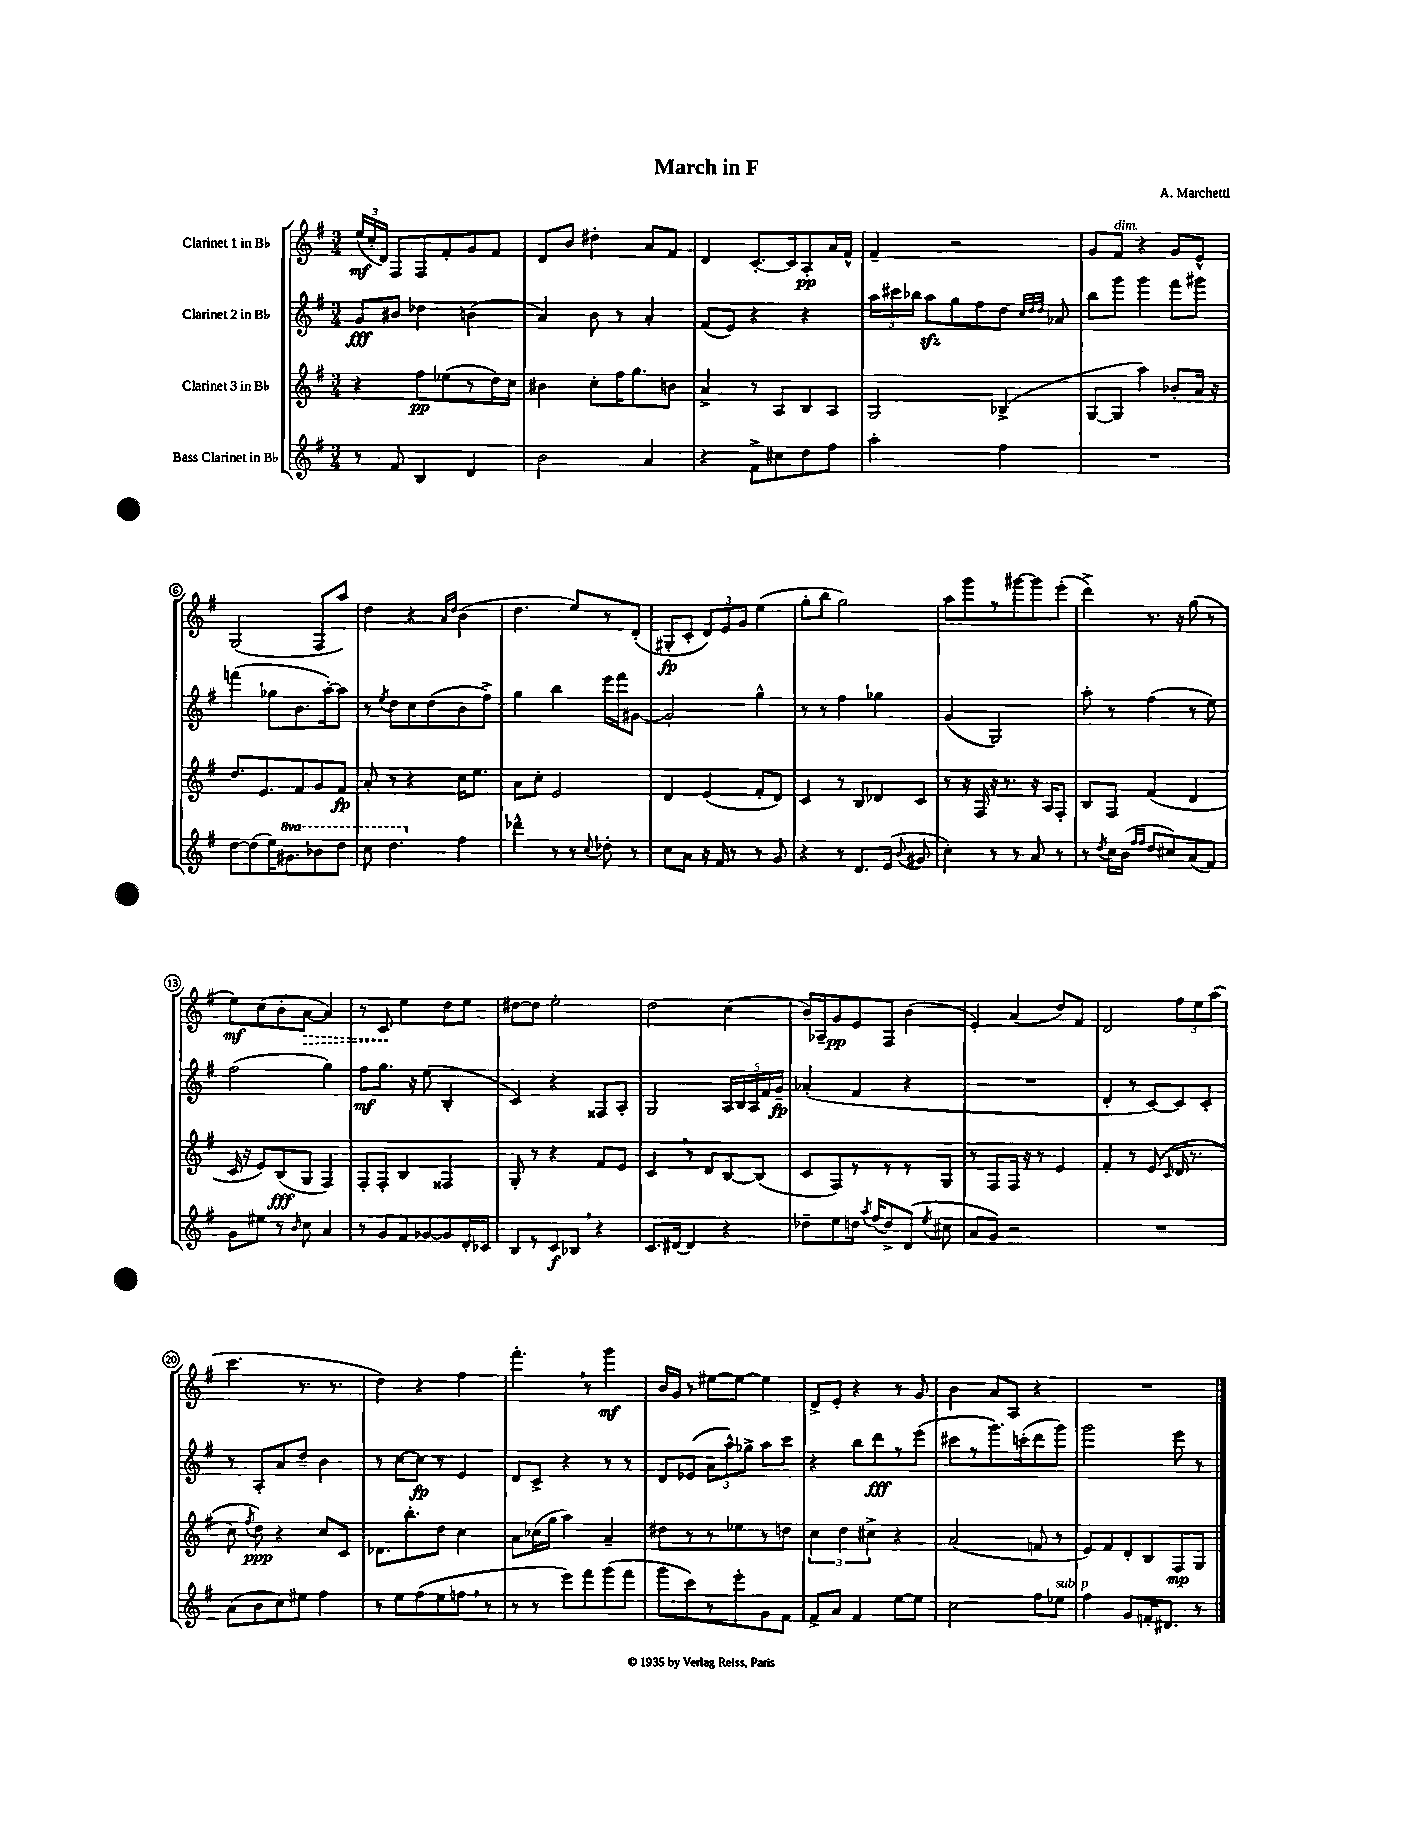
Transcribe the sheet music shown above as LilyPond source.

\header { title = "March in F" composer = "A. Marchetti" }
<<
\new StaffGroup <<
\new Staff = "s0" \with { instrumentName = "Clarinet 1 in Bb" } {
    \clef treble \key g \major \numericTimeSignature \time 3/4
    \autoBeamOff \tuplet 3/2 { e''16[\mf( c''16-. d'16]) } fis8[ fis8 fis'8-. g'8 fis'8] |
    d'8[ b'8] dis''4-. a'8[ fis'8] |
    d'4 c'8.[~-. c'16 a8-.\pp a'16 fis'16]-^ |
    fis'4-- r2 |
    g'8[ fis'8]^\markup { \italic "dim." } r4 g'8[ e'8]-^ |
    g2( fis8[ a''8]) |
    d''4 r4 \grace { a'16[ d''16] } b'4( |
    d''4. e''8[) r8 d'8]-.( |
    gis8[-.\fp c'8]-. \tuplet 3/2 { d'8[) e'8 g'8] } e''4( |
    g''8[-. b''8] g''2) |
    a''8[ g'''8 r8 gis'''8~ gis'''8 e'''8]-.( |
    d'''4->) r8. r16 g''8( r8 |
    e''8[\mf) c''8( b'8-. \once \override Hairpin.style = #'dashed-line a'8]~\> a'4) |
    r8 c'8\! e''4 d''8[ e''8] |
    dis''8[~ dis''8] e''2-. |
    d''2 c''4( |
    b'16[) aes16-- g'8\pp e'8 fis8] b'4( |
    e'4-.) a'4( d''8[) fis'8] |
    d'2 \tuplet 3/2 { fis''8[ e''8 a''8]( } |
    c'''4. r8. r8. |
    d''4) r4 fis''4 |
    fis'''4.-. \breathe r8 g'''4\mf |
    b'16[ g'16] r8 eis''8[~ eis''8]~ eis''4 |
    d'8[-> e'8]-. r4 r8 g'8 |
    b'4 a'8[ a8] r4 |
    R2. \bar "|." |
}
\new Staff = "s1" \with { instrumentName = "Clarinet 2 in Bb" } {
    \clef treble \key g \major \numericTimeSignature \time 3/4
    \autoBeamOff g'8[\fff bis'8] des''4 b'4( |
    a'4) b'8 r8 a'4-. |
    fis'8[( e'8]) r4 r4 |
    \tuplet 3/2 { a''16[ cis'''16 bes''16] } a''8[\sfz g''8 fis''8 d''8] \grace { c''32[ d''32 d''32] } aes'8 |
    b''8[ g'''8] g'''4 fis'''8[ gis'''8] |
    f'''4( ges''8[ b'8. a''16~-.) a''8] |
    r8 \acciaccatura { e''8 } d''8[ c''8 d''8( b'8 fis''8]->) |
    g''4 b''4 e'''16[ fis'''16 gis'8]~ |
    gis'2-. g''4-^ |
    r8 r8 fis''4 ges''4 |
    g'4( g2) |
    a''8-. r8 fis''4( r8 e''8) |
    fis''2( g''4) |
    fis''8[\mf g''8.] r16 e''8( b4-. |
    c'4) r4 fisis8[ a8]-. |
    g2 \tuplet 5/4 { a16[ b16 a16 fis'16 g'16]--\fp } |
    aes'4-.( fis'4 r4 |
    R2. |
    d'4-. r8 c'8[~) c'8 c'8]-. |
    r8 a8[-. a'8 d''8]-- b'4 |
    r8 c''8[~ c''8]\fp r8 e'4 |
    d'8[ c'8]-> r4 r8 r8 |
    d'8[ ees'8]( \tuplet 3/2 { a'8[ a''8-^) ges''8]-> } a''8[ c'''8] |
    r4 b''8[ d'''8\fff r8 e'''8]( |
    cis'''8[ r8 g'''8.) c'''16-.( d'''8 g'''8]) |
    g'''2 e'''8 r8 \bar "|." |
}
\new Staff = "s2" \with { instrumentName = "Clarinet 3 in Bb" } {
    \clef treble \key g \major \numericTimeSignature \time 3/4
    \autoBeamOff r4 fis''8[\pp ees''8( r8 d''16) c''16] |
    bis'4 c''8[-. fis''16 g''8. b'8] |
    a'4-> r8 a8[ b8 a8] |
    g2 bes4->( |
    g8[~ g8] a''4) bes'8[-. a'16] r16 |
    d''8.[ e'8. fis'8 g'8 fis'8]\fp |
    a'8-. r8 r4 c''16[ e''8.] |
    a'8[ c''8]-. e'2 |
    d'4 e'4( fis'8[-. d'8]) |
    c'4 r8 b8[ des'8 c'8] |
    r8 r16 fis16 r16 r8. r16 a16[ fis8]-. |
    b8[ fis8] fis'4( d'4 |
    c'16 r16 e'8[) b8\fff( g8] fis4) |
    fis8[-. fis8]-. b4 fisis4 |
    g8-. r8 r4 fis'8[ e'8] |
    c'4 \breathe r8 d'8[ b8~ b8]( |
    c'8[ fis8) r8 r8 r8 g8] |
    r8 fis8[ fis16] r16 r8 e'4 |
    fis'4-. r8 e'8(\( \grace { c'16 } d'16 r8. |
    c''8) \acciaccatura { fis''8 } d''8\ppp\) r4 c''8[ c'8] |
    des'8.[ b''8.-. d''8] c''4 |
    a'8[ ces''16( g''16] a''4) a'4-- |
    dis''8[ r8 r8 ees''8 r8 d''8] |
    \tuplet 3/2 { c''4 d''4 cis''4-> } r4 |
    a'2( f'8 r8 |
    e'8[) fis'8 d'8-. b8 fis8\mp g8] \bar "|." |
}
\new Staff = "s3" \with { instrumentName = "Bass Clarinet in Bb" } {
    \clef treble \key g \major \numericTimeSignature \time 3/4 \set Staff.ottavationMarkups = #ottavation-simple-ordinals
    \autoBeamOff r8 fis'8 b4 d'4 |
    b'2 a'4 |
    r4 fis'8[-> cis''8 d''8 fis''8] |
    a''2-. fis''4 |
    R2. |
    d''8[~ d''8( e''16) \ottava #1 gis''8. bes''8 d'''8] |
    c'''8 d'''4. \ottava #0 fis''4 |
    des'''4-^ r8 r8 \appoggiatura { c''8 } des''8-. r8 |
    c''8[ a'8] r16 fis'16 r8 r8 g'8 |
    r4 r8 d'8.[ e'16]( \appoggiatura { b'8 } gis'8 |
    c''4-.) r8 r8 a'8 r8 |
    r8 \acciaccatura { d''8 } c''16[ b'16]( \grace { fis''16[ fis''16] } d''8[ cis''8) a'8( fis'8]) |
    g'8[ eis''8] r8 \grace { b'16 } c''8 a'4 |
    r8 g'8[ fis'8 ges'8~ ges'8 d'16-. ces'16] |
    b8[ r8 c'8\f bes8] \breathe r4 |
    c'8.[ dis'16]~ dis'4 r4 |
    des''8[-- e''8 d''16] \acciaccatura { a''8 } fis''16[( d''8->) d'8]( \acciaccatura { e''8 } cis''8 |
    a'8[ g'8]) r2 |
    R2. |
    a'8[( b'8 c''8) eis''8] fis''4 |
    r8 e''8[ fis''8( e''8 f''8] \breathe r8 |
    r8 r8 e'''8[) fis'''8 g'''8( fis'''8] |
    g'''8[ c'''8) r8 e'''8-. g'8 fis'8] |
    fis'8[-> a'8] fis'4 e''8[~ e''8] |
    c''2 fis''8[ ees''8]^\markup { \italic "sub. p" } |
    fis''4 g'8[ f'16-. dis'8.] r8 \bar "|." |
}
>>
>>
\layout { \context { \Score \override BarNumber.stencil = #(make-stencil-circler 0.1 0.3 ly:text-interface::print) } }
